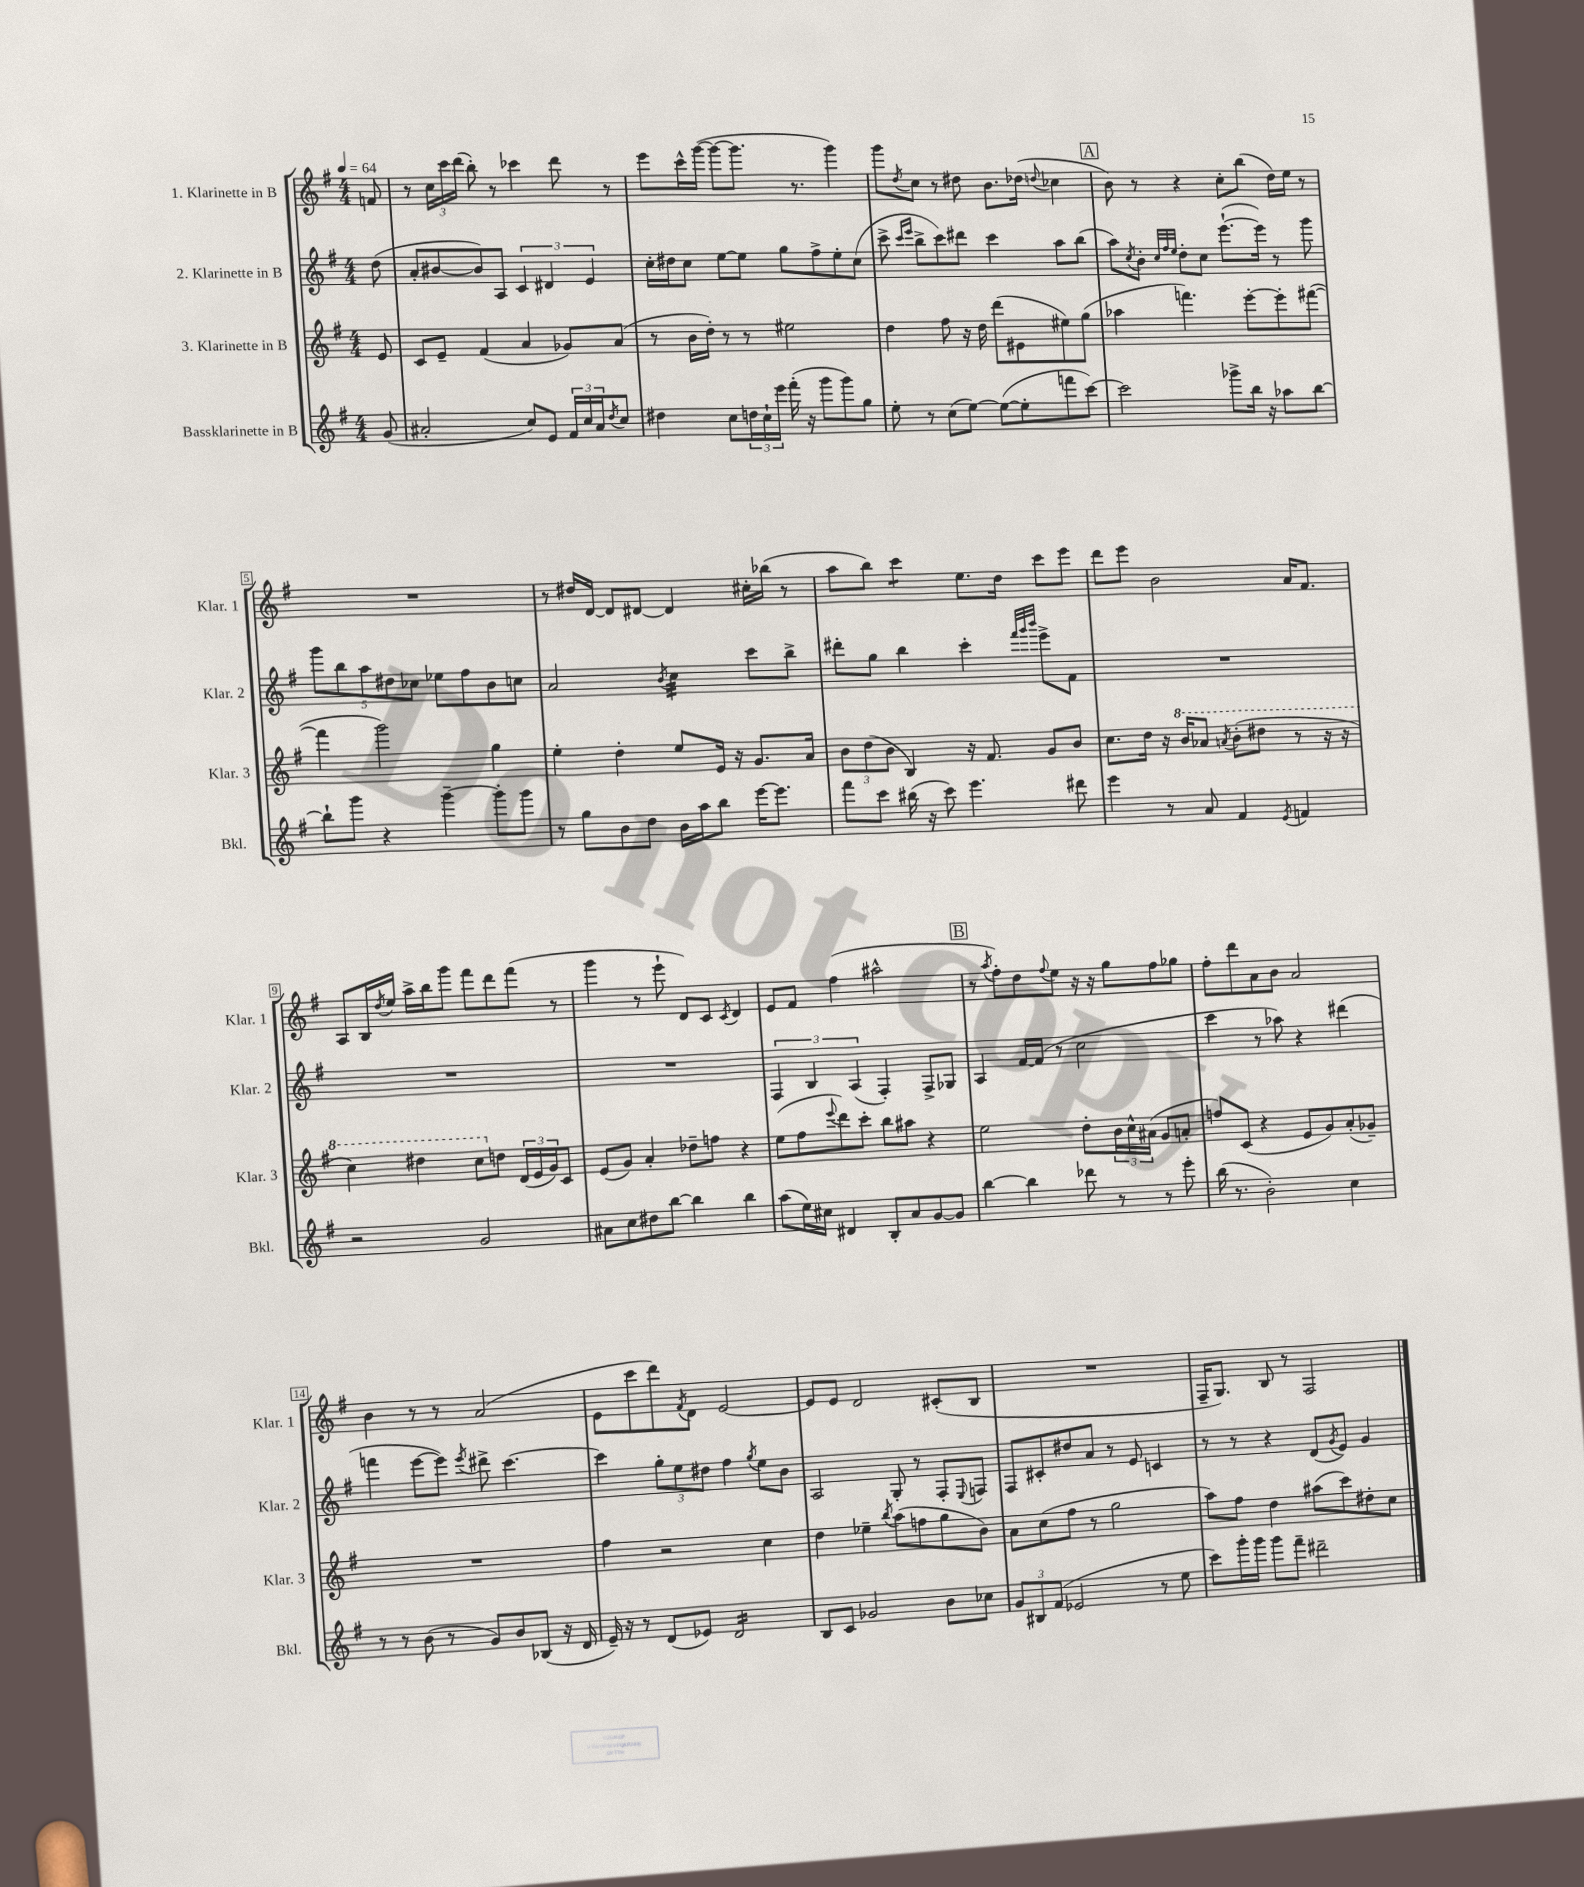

**kern	**kern	**kern	**kern
*staff4	*staff3	*staff2	*staff1
*clefG2	*clefG2	*clefG2	*clefG2
*k[f#]	*k[f#]	*k[f#]	*k[f#]
*M4/4	*M4/4	*M4/4	*M4/4
*MM64	*MM64	*MM64	*MM64
(8g	8e	(8dd	8f
=	=	=	=
2a#'	8c	8a'	8r
.	8e~	[8b#	24cc
.	.	.	24ccc
.	.	.	(24ddd
.	(4f#	8b#])	8bb')
.	.	8A	8r
8cc)	4a	6c	4ccc-
8e	.	.	.
.	.	6d#	.
24f#	8g-)	.	8ddd
24cc	.	.	.
24a#	.	6e	.
8qdd	.	.	.
8cc	(8a	.	8r
=	=	=	=
4dd#	8r	16cc'	8eee
.	.	16dd#	.
.	16b	8cc	16ccc^^
.	16dd')	.	([16ggg
8cc	8r	[8ee	8ggg_
24dd	8r	8ee]	8.ggg]
24cc`	.	.	.
24eee	.	.	.
(16fff#'	2ee#	8gg	.
16r	.	.	8.r
8ggg	.	8ff#^	.
8ggg)	.	8ee'	4ggg)
8gg	.	(8cc	.
=	=	=	=
8ee'	4dd	8ccc^	8ggg
.	.	16qqccc	.
.	.	16qqeee	8qdd
8r	.	8bb^	8cc
(8cc	8ff#	8ccc)	8r
[8ee)	16r	8ddd#	8dd#
.	16dd	.	.
(8ee_	(8ddd	4ccc	8.b
8ee']	8e#	.	.
.	.	.	(16dd-
.	.	.	8qqdd
8fff	8ee#)	8aa	4cc-
[8ccc)	(8gg	(8bb	.
=	=	=	=
2ccc]	4aa-	8aa)	8b)
.	.	8qcc	.
.	.	8b'	8r
.	.	32qqcc	.
.	.	32qqff#	.
.	.	32qqee	.
.	4.fff)	8dd'	4r
.	.	8cc	.
8ggg-^	.	([8.eee`	8cc'
16bb	[8eee'	.	(8bb
16r	.	16eee])	.
8aa-	8eee']	8r	16dd)
.	.	.	16ee
[8bb	([8fff#	8ggg	8r
=	=	=	=
8bb`]	4fff#]	10ggg	1r
.	.	10bb	.
8ggg	.	.	.
.	.	10aa	.
4r	2ggg)	.	.
.	.	10dd#	.
.	.	10cc-	.
[4ggg~	.	8ee-	.
.	.	8ff#	.
8ggg']	4gg	8b	.
8ggg	.	8cc	.
=	=	=	=
8r	4ee'	2a	8r
8gg	.	.	16dd#
.	.	.	[16d
8b	4dd'	.	8d]
8dd	.	.	[8d#
.	.	8qb	.
16b	8ee	4cc	4d#]
16aa	.	.	.
8bb	16e	.	.
.	16r	.	.
[16eee	8.g	8ccc	16cc#'
8.eee]	.	.	(16bb-
.	.	8bb^	8r
.	16a	.	.
=	=	=	=
8fff#	12b	8ddd#'	8aa
.	(12dd	.	.
8ccc	.	8gg	8bb)
.	12b	.	.
(16bb#	4B)	4bb	4ccc
16r	.	.	.
8ccc)	.	.	.
4.eee	16r	4ccc'	8.ee
.	8.f#	.	.
.	.	.	16dd
.	.	32qqfff#	.
.	.	32qqggg	.
.	.	32qqbbb	.
.	8g	8eee^	8ccc
8ddd#	8b	8f#	8eee
=	=	=	=
4eee	8.cc	1r	8ddd
.	.	.	8eee
.	16dd	.	.
8r	16r	.	2b
.	16bb	.	.
8a	8aa-	.	.
.	8qaa	.	.
4f#	(8bb'	.	.
.	8ddd#	.	.
8qe	.	.	.
4f	8r	.	16a
.	.	.	8.f#
.	16r	.	.
.	16r	.	.
=	=	=	=
2r	4ccc)	1r	8A
.	.	.	16B
.	.	.	8qdd
.	.	.	16ee
.	4ddd#	.	16aa^
.	.	.	16bb
.	.	.	8ggg
2g	8ccc	.	8fff#
.	8dd	.	8ddd
.	(24d	.	(8fff#
.	24e	.	.
.	24g)	.	.
.	8c	.	8r
=	=	=	=
8a#	(8e	1r	4ggg
8cc	8g)	.	.
8dd#	4a'	.	8r
[8bb	.	.	8eee`
4bb]	8dd-~	.	8d)
.	8ff	.	8c
.	.	.	8qc
4bb	4r	.	4d
=	=	=	=
(8aa	(8ee	6F#	8e
16ee)	8ff#	.	8f#
.	.	6B	.
16cc#	.	.	.
.	8qqeee	.	.
4d#	8ddd)	.	(4ff#
.	.	(6A	.
.	8ccc'	.	.
8B'	8bb	4F#')	2aa#^^
8a	8aa#	.	.
[8g	4r	8F#^	.
8g]	.	8G-	.
=	=	=	=
[4bb	2ee	4A	8r
.	.	.	8qaa
.	.	.	8ff#')
4bb]	.	[16f#	8dd
.	.	(16f#]	.
.	.	.	8qqff#
.	.	8r	8ee
8ddd-	8dd'	2cc	16r
.	.	.	16r
8r	24b	.	8gg
.	24cc^^	.	.
.	(24a#	.	.
8r	8g	.	8ff#
8eee'	8a'	.	8gg-
=	=	=	=
(16bb	8ff)	4ccc	8ff#'
8.r	.	.	.
.	(8c	.	8ddd
2b')	4r	8r	8a
.	.	8aa-)	8b
.	8e	4r	2a
.	8g)	.	.
4cc	(8a'	(4ddd#	.
.	8g-~)	.	.
=	=	=	=
8r	1r	4fff	4b
8r	.	.	.
(8b	.	[8eee	8r
8r	.	8eee])	8r
.	.	8qeee	.
8g)	.	8ddd#^	(2a
8b	.	[4.ccc	.
(8B-	.	.	.
16r	.	.	.
16d	.	.	.
=	=	=	=
16e~)	4ff#	4ccc]	8e
16r	.	.	.
8r	.	.	8ccc
(8d	2r	12gg'	8ddd)
.	.	12ee	.
.	.	.	8qf#
8e-)	.	.	8d
.	.	12dd#	.
2d	.	4ff#	[2e
.	.	8qgg	.
.	4cc	8ee	.
.	.	8b	.
=	=	=	=
8B	4dd	2A	8e]
8c	.	.	8e
2g-	4ee-~	.	2d
.	8qbb	.	.
.	(8aa	8G'	.
.	8ff	8r	.
8b	8gg	8F#'	(8c#'
.	.	8qqE	.
8cc-	8b)	8F	8B
=	=	=	=
12g	8a	8F#	1r
12B#	.	.	.
.	(8cc	8c#'	.
(12f#	.	.	.
2e-	8ff#	8dd#	.
.	8r	8a	.
.	2gg	8r	.
.	.	8e	.
8r	.	4c	.
8ee	.	.	.
=	=	=	=
8ccc)	8aa)	8r	16F#~
.	.	.	8.G)
16ggg'	8ff#	8r	.
16ggg	.	.	.
8ggg	4dd	4r	8B
8fff#~	.	.	8r
2ddd#~	(8aa#	(8d	2F#
.	.	8qg	.
.	8ccc)	8e)	.
.	8dd#'	4g	.
.	8cc	.	.
==	==	==	==
*-	*-	*-	*-
